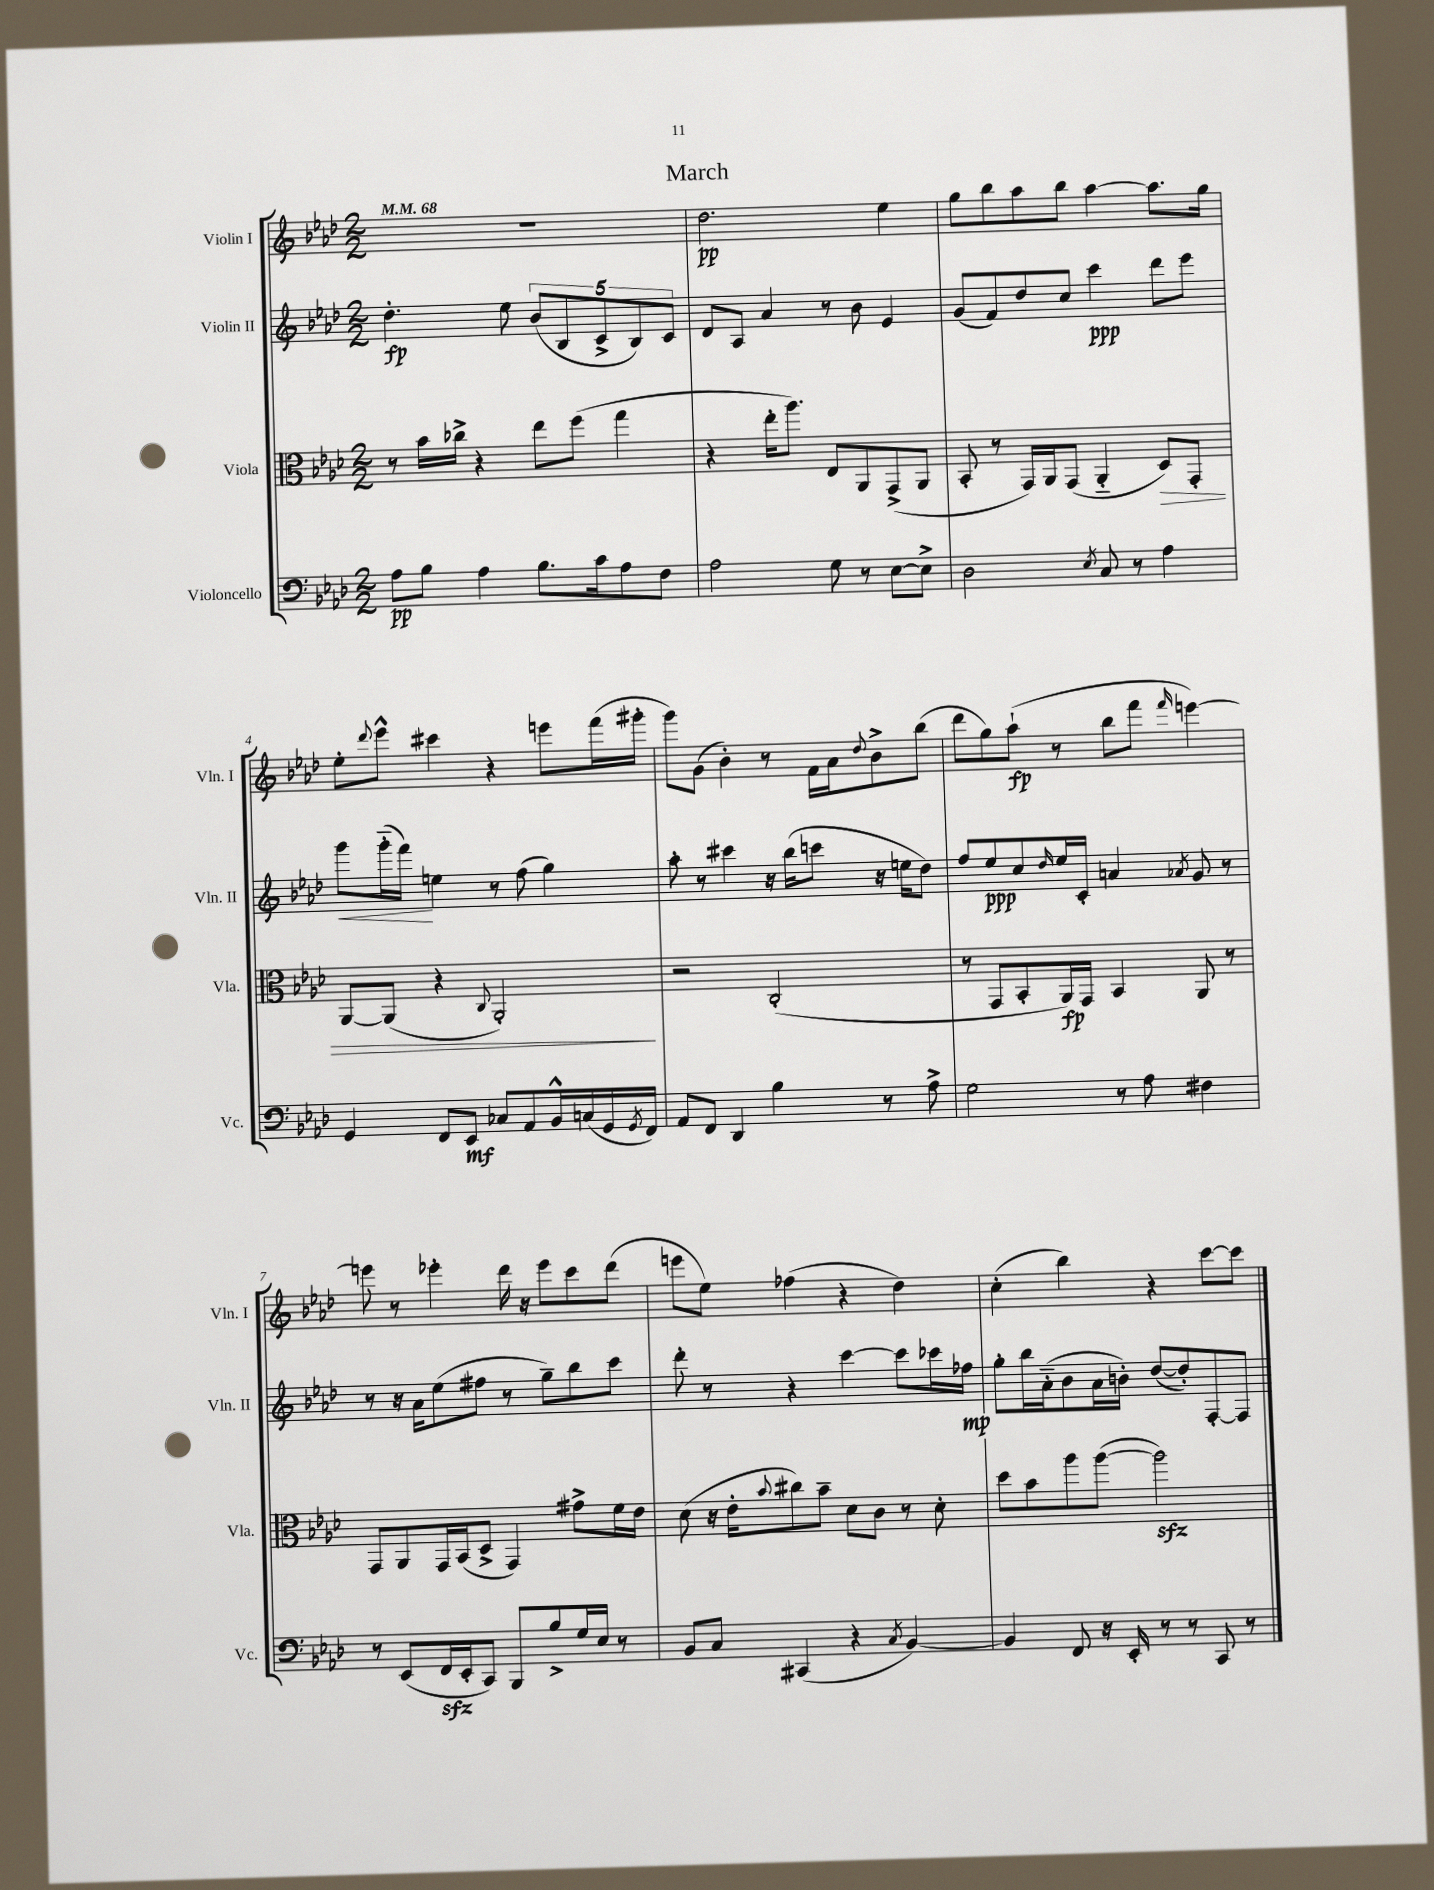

**kern	**kern	**kern	**kern
*staff4	*staff3	*staff2	*staff1
*clefF4	*clefC3	*clefG2	*clefG2
*k[b-e-a-d-]	*k[b-e-a-d-]	*k[b-e-a-d-]	*k[b-e-a-d-]
*M2/2	*M2/2	*M2/2	*M2/2
*MM68	*MM68	*MM68	*MM68
8A-	8r	4.dd-'	1r
8B-	16b-	.	.
.	16cc-^	.	.
4A-	4r	.	.
.	.	8ee-	.
8.B-	8ee-	(10b-	.
.	.	10B-	.
.	(8ff	.	.
16c	.	.	.
.	.	10c^	.
8A-	4gg	.	.
.	.	10B-)	.
8F	.	.	.
.	.	10c	.
=	=	=	=
2A-	4r	8d-	2.dd-
.	.	8A-	.
.	16ee-'	4a-	.
.	8.aa-)	.	.
8G	8E-	8r	.
8r	8AA-	8b-	.
[8E-	(8GG^	4e-	4ee-
8E-^]	8AA-	.	.
=	=	=	=
2D-	8BB-'	(8g	8gg
.	8r	8f)	8bb-
.	16GG)	8dd-	8aa-
.	16AA-	.	.
.	(8GG	8cc	8bb-
8qE-	.	.	.
8C	4AA-'~	4ccc	[4aa-
8r	.	.	.
4A-	8D-)	8ddd-	8.aa-]
.	8GG'	8eee-	.
.	.	.	16gg
=	=	=	=
4GG	[8AA-	8ggg	8ee-'
.	.	.	8qqddd-
.	(8AA-]	(16ggg'~	8eee-^^
.	.	16fff)	.
8FF	4r	4ee	4ccc#
8EE-	.	.	.
.	8qqC	.	.
8C-	2AA-')	8r	4r
8AA-	.	(8ff	.
16BB-^^	.	4gg)	8eee
(16C	.	.	.
16GG	.	.	(16fff
8qGG	.	.	.
16FF)	.	.	16ggg#'
=	=	=	=
8AA-	2r	8aa-'	8ggg)
8FF	.	8r	(8g
4DD-	.	4ccc#	4b-')
4B-	(2C'	16r	8r
.	.	(16bb-	.
.	.	8ccc	16f
.	.	.	16a-
.	.	.	8qqdd-
8r	.	16r	8b-^
.	.	16ee	.
8A-^	.	8dd-)	(8bb-
=	=	=	=
2G	8r	8ff	8ddd-
.	8GG	8ee-	8gg)
.	8BB-'	8cc	(8aa-`
.	.	16qqdd-	.
.	16AA-)	16ee-	8r
.	16GG	16c'	.
8r	4BB-	4a	8bb-
8A-	.	.	8fff
.	.	8qa-	16qqfff
4F#	8AA-	8g	[4eee)
.	8r	8r	.
=	=	=	=
8r	8GG	8r	8eee]
(8EE-	8AA-	16r	8r
.	.	16a-	.
16FF	16GG	(8ee-	4eee-'
16EE-'	(16BB-	.	.
8CC)	8D-^	8ff#	.
8BBB-	4GG)	8r	16ddd-
.	.	.	16r
8B-^	.	8gg~)	8eee-
16G	8g#^	8bb-	8ccc
16E-	.	.	.
8r	16f	8ccc	(8ddd-
.	16e-	.	.
=	=	=	=
8BB-	(8d-	8ddd-'	8eee
8C	16r	8r	8ee-)
.	16e-'	.	.
.	8qqb-	.	.
(4CC#	8cc#)	4r	(4ff-
.	8b-~	.	.
4r	8d-	[4ccc	4r
.	8c	.	.
8qC	.	.	.
[4BB-)	8r	8ccc]	4dd-)
.	8d-'	16ccc-	.
.	.	16ff-	.
=	=	=	=
4BB-]	8dd-	8gg'	(4cc'
.	8b-	16bb-	.
.	.	(16a-'~	.
8FF	8aa-	8b-	4bb-)
16r	([8aa-	16a-	.
16EE-'	.	16b')	.
8r	2aa-])	([8dd-	4r
8r	.	8dd-'])	.
8CC	.	[8F'	[8ccc
8r	.	8F]	8ccc]
==	==	==	==
*-	*-	*-	*-
